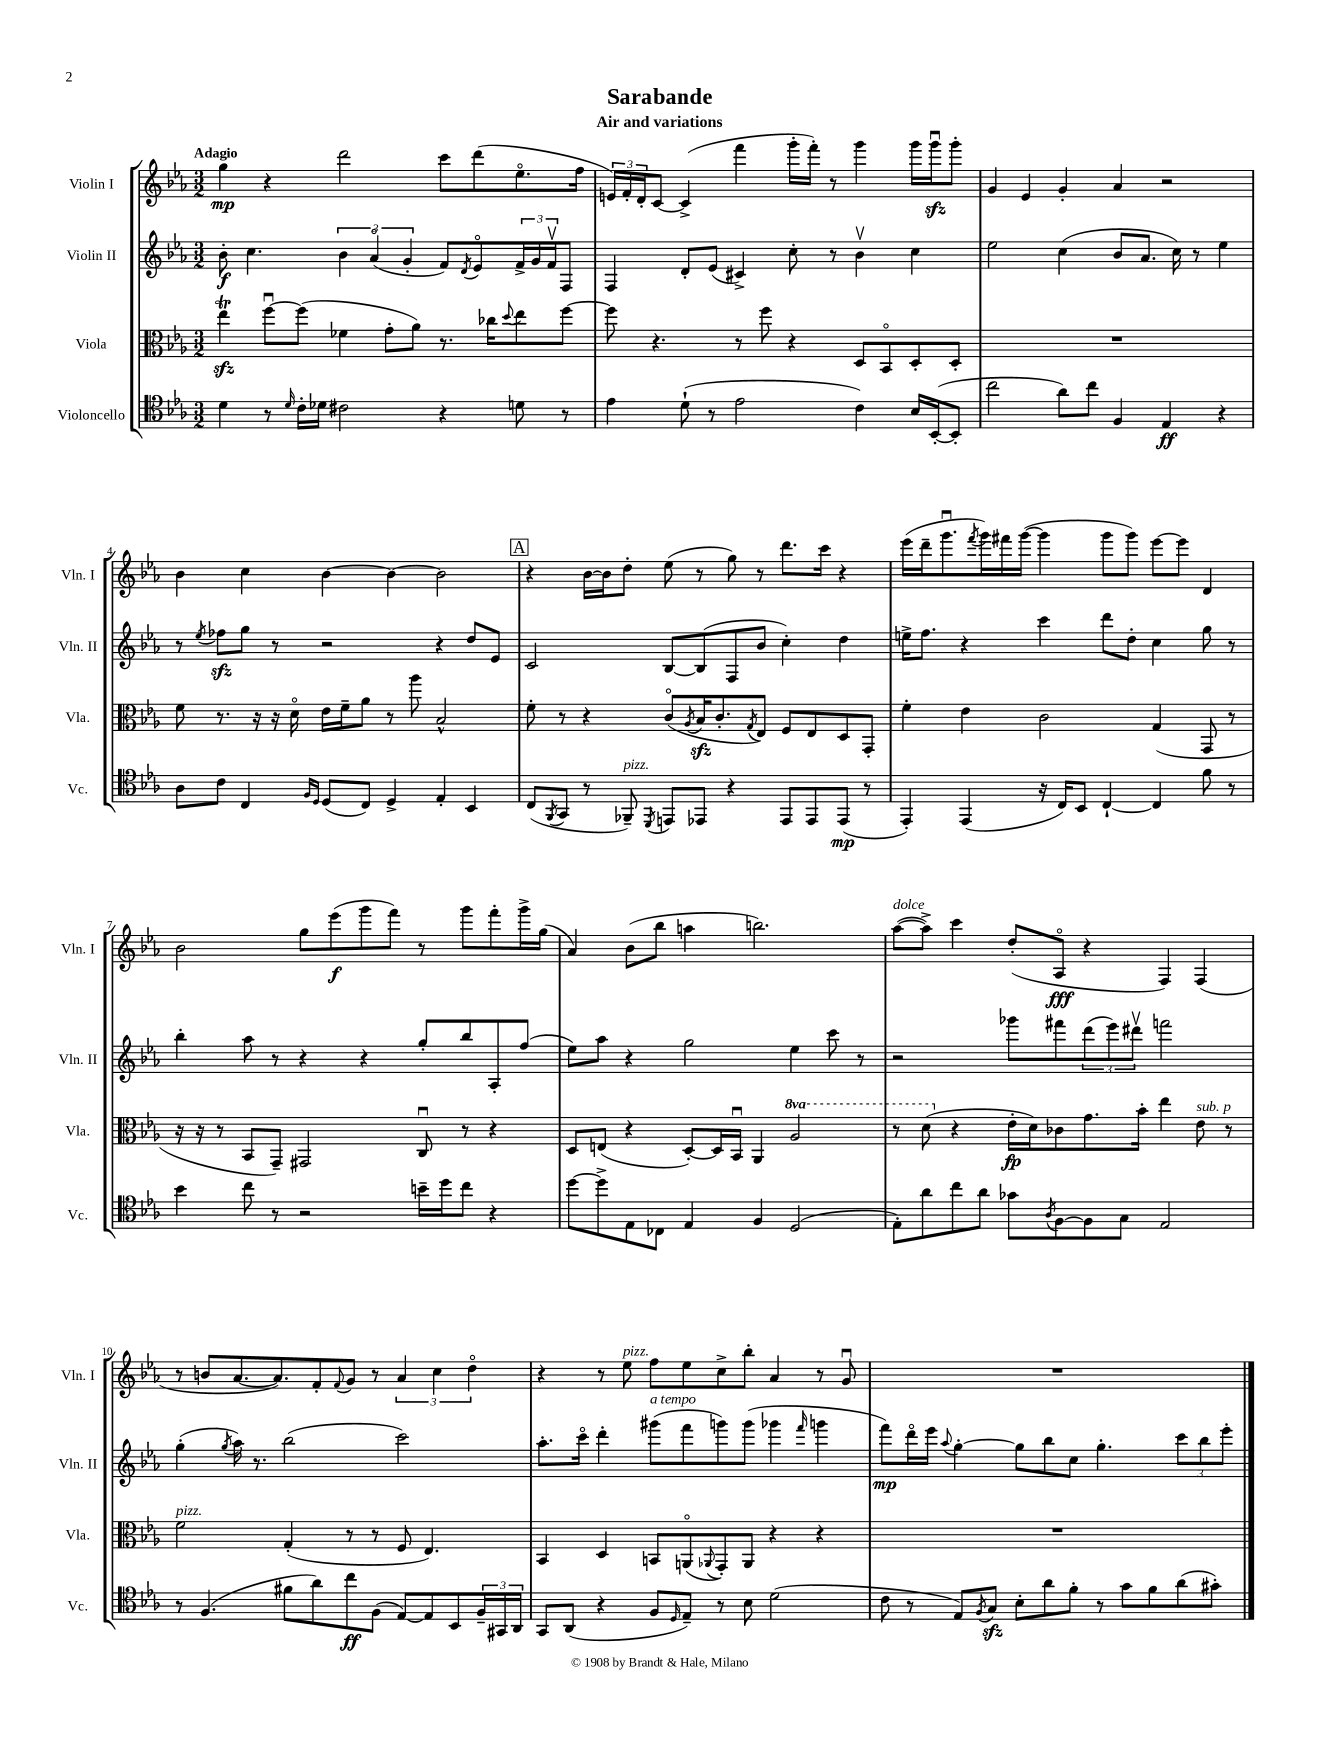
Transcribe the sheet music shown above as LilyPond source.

\header { title = "Sarabande" subtitle = "Air and variations" }
<<
\new StaffGroup <<
\new Staff = "s0" \with { instrumentName = "Violin I" shortInstrumentName = "Vln. I" } {
    \clef treble \key ees \major \numericTimeSignature \time 3/2 \tempo "Adagio"
    g''4\mp r4 d'''2 c'''8 d'''8( ees''8.\flageolet f''16 |
    \tuplet 3/2 { e'16) f'16-. d'16-. } c'8~ c'4->( f'''4 g'''16-. f'''16-.) r8 g'''4 g'''16 g'''16\downbow\sfz g'''8-. |
    g'4 ees'4 g'4-. aes'4 r2 |
    bes'4 c''4 bes'4~ bes'4~ bes'2 |
    \mark \markup { \box "A" } r4 bes'16~ bes'16 d''8-. ees''8( r8 g''8) r8 d'''8. c'''16 r4 |
    ees'''16( d'''16-- g'''8.\downbow \acciaccatura { f'''8 } g'''16) fis'''16 g'''16~( g'''4 g'''8 g'''8) ees'''8~ ees'''8 d'4 |
    bes'2 g''8 ees'''8\f( g'''8 f'''8) r8 g'''8 f'''8-. g'''16-> g''16( |
    aes'4) bes'8( bes''8 a''4 b''2.) |
    aes''8~^\markup { \italic "dolce" }( aes''8->) c'''4 d''8-.( aes8\flageolet\fff r4 f4) f4( |
    r8 b'8 aes'8.~ aes'8.) f'8-. \appoggiatura { f'8 } g'8 r8 \tuplet 3/2 { aes'4 c''4 d''4\flageolet } |
    r4 r8 ees''8^\markup { \italic "pizz." } f''8 ees''8 c''8-> bes''8-. aes'4 r8 g'8\downbow |
    R1. \bar "|." |
}
\new Staff = "s1" \with { instrumentName = "Violin II" shortInstrumentName = "Vln. II" } {
    \clef treble \key ees \major \numericTimeSignature \time 3/2
    bes'8-.\f c''4. \tuplet 3/2 { bes'4 aes'4\flageolet( g'4-. } f'8) \acciaccatura { d'8 } ees'8\flageolet \tuplet 3/2 { f'16-> g'16 f'16\upbow } f8 |
    f4 d'8-. ees'8( cis'4->) c''8-. r8 bes'4\upbow c''4 |
    ees''2 c''4( bes'8 aes'8. c''16) r8 ees''4 |
    r8 \acciaccatura { ees''8 } fes''8\sfz g''8 r8 r2 r4 d''8 ees'8 |
    \mark \markup { \box "A" } c'2 bes8~ bes8( f8 bes'8 c''4-.) d''4 |
    e''16-> f''8. r4 c'''4 d'''8 d''8-. c''4 g''8 r8 |
    bes''4-. aes''8 r8 r4 r4 g''8-. bes''8 aes8-. f''8( |
    ees''8) aes''8 r4 g''2 ees''4 c'''8 r8 |
    r2 ges'''8 fis'''8 \tuplet 3/2 { d'''8( ees'''8) dis'''8\upbow } f'''2 |
    g''4-.( \acciaccatura { g''8 } aes''16) r8. bes''2( c'''2) |
    aes''8.-. c'''16\flageolet d'''4-. gis'''8^\markup { \italic "a tempo" }( f'''8 g'''8) g'''8( ges'''4 \grace { f'''16 } g'''4 |
    f'''8\mp) d'''16\flageolet ees'''16 \appoggiatura { aes''8 } g''4~-. g''8 bes''8 c''8 g''4.-. \tuplet 3/2 { c'''8 bes''8 ees'''8-. } \bar "|." |
}
\new Staff = "s2" \with { instrumentName = "Viola" shortInstrumentName = "Vla." } {
    \clef alto \key ees \major \numericTimeSignature \time 3/2 \set Staff.ottavationMarkups = #ottavation-simple-ordinals
    ees''4\trill\sfz f''8~\downbow f''8( fes'4 g'8-. aes'8) r8. ces''16 \appoggiatura { d''8 } ees''8 f''8~ |
    f''8 r4. r8 f''8 r4 d8 bes,8\flageolet d8-. d8-. |
    R1. |
    f'8 r8. r16 r16 d'16\flageolet ees'16 f'16-- aes'8 r8 aes''8 bes2-^ |
    \mark \markup { \box "A" } f'8-. r8 r4 c'8\flageolet( \acciaccatura { aes8 } bes16\sfz c'8.-. \acciaccatura { g8 } ees8) f8 ees8 d8 g,8-. |
    f'4-. ees'4 c'2 g4( g,8 r8 |
    r16 r16 r8 bes,8 g,8--) gis,2 c8\downbow r8 r4 |
    d8 e8( r4 d8~-.) d16 bes,16\downbow aes,4 \ottava #1 aes'2 |
    r8 d''8( \ottava #0 r4 ees'16-.\fp d'16) ces'8 g'8. bes'16-. ees''4 ees'8^\markup { \italic "sub. p" } r8 |
    f'2^\markup { \italic "pizz." } g4-.( r8 r8 f8 ees4.) |
    bes,4 d4 b,8 a,8\flageolet( \appoggiatura { aes,8 } g,8-.) aes,8 r4 r4 |
    R1. \bar "|." |
}
\new Staff = "s3" \with { instrumentName = "Violoncello" shortInstrumentName = "Vc." } {
    \clef tenor \key ees \major \numericTimeSignature \time 3/2
    d'4 r8 \grace { d'16 } c'16-. des'16 cis'2 r4 d'8 r8 |
    ees'4 d'8-!( r8 ees'2 c'4) bes16 bes,16~-.( bes,8-. |
    c''2 aes'8) c''8 f4 ees4\ff r4 |
    aes8 c'8 c4 \grace { f16 d16 } d8( c8) d4-> ees4-. bes,4 |
    \mark \markup { \box "A" } c8( \acciaccatura { f,8 } g,8 r8 fes,8--^\markup { \italic "pizz." }) \acciaccatura { d,8 } e,8 ees,8 r4 ees,8 ees,8 ees,8\mp( r8 |
    ees,4-.) ees,4( r16 c16) bes,8 c4~-! c4 f'8 r8 |
    bes'4 c''8 r8 r2 b'16-- d''16 c''8 r4 |
    d''8~ d''8-> ees8 ces8 ees4 f4 d2( |
    ees8-.) aes'8 c''8 aes'8 ges'8 \acciaccatura { aes8 } f8~ f8 g8 ees2 |
    r8 f4.( fis'8 aes'8) c''8\ff f8( ees8~) ees8 bes,8 \tuplet 3/2 { f16-- gis,16 aes,16 } |
    g,8 aes,8( r4 f8 \grace { d16 } ees8--) r8 bes8 d'2( |
    c'8 r8 ees8) \acciaccatura { f8 } g8\sfz bes8-. aes'8 f'8-. r8 g'8 f'8 aes'8( gis'8-.) \bar "|." |
}
>>
>>
